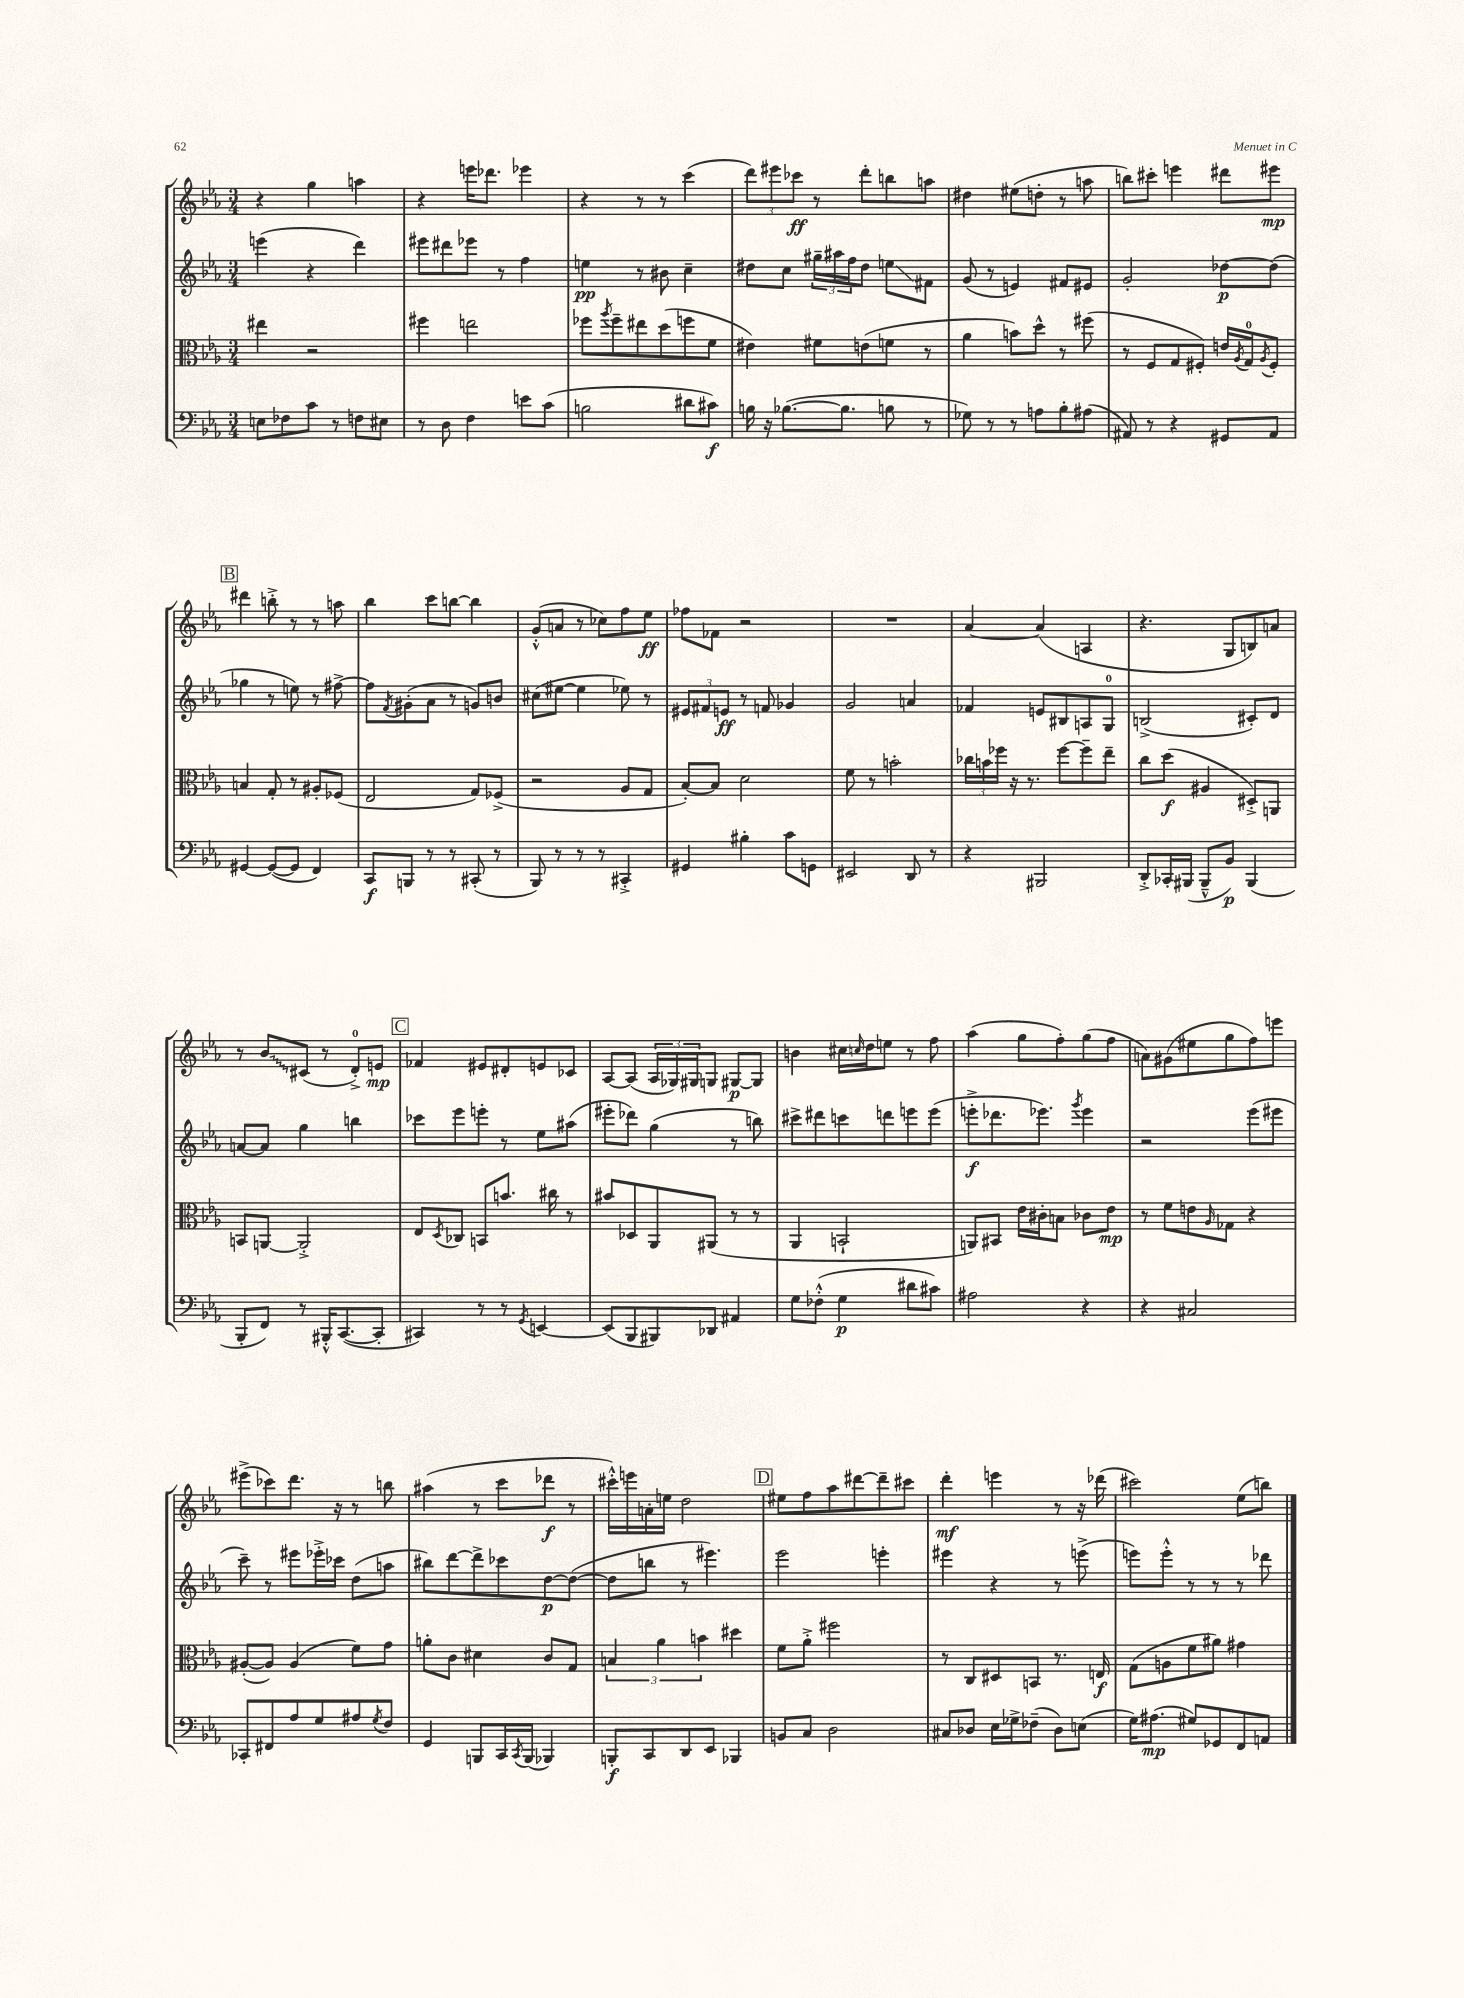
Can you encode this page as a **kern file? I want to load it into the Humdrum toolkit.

**kern	**kern	**kern	**kern
*staff4	*staff3	*staff2	*staff1
*clefF4	*clefC3	*clefG2	*clefG2
*k[b-e-a-]	*k[b-e-a-]	*k[b-e-a-]	*k[b-e-a-]
*M3/4	*M3/4	*M3/4	*M3/4
8E	4ee#	(4eee	4r
8F-	.	.	.
8c	2r	4r	4gg
8r	.	.	.
8F	.	4ddd)	4aa
8E#	.	.	.
=	=	=	=
8r	4ff#	8eee#	4r
8D	.	8ddd#	.
4F	2ee	8eee-	16eee
.	.	.	8.ddd-
.	.	8r	.
8e	.	4ff	4eee-
(8c	.	.	.
=	=	=	=
2B	8ff-	4ee	4r
.	8qaa-	.	.
.	8ff-~	.	.
.	8ee#	8r	8r
.	(8dd	8b#	8r
8d#	8ff	4cc~	(4ccc
8c#)	8f	.	.
=	=	=	=
16B	4e#)	8dd#	12ddd)
16r	.	.	.
.	.	.	12eee#
([8.B-	.	8cc	.
.	.	.	12ccc-
.	8f#	24gg#~	8r
.	.	24aa#	.
8.B-]	.	.	.
.	.	24ff	.
.	(8e	8dd#	8ddd'
8B	8f	8ee	8bb
8r	8r	8f#	8aa
=	=	=	=
8G-)	4a-	(8g	4dd#
8r	.	8r	.
8r	8b)	4e)	(8ee#
8A	8dd^^	.	8dd'
8B-'	8r	8f#	8r
(8A#	(8ff#	8e#	8aa
=	=	=	=
8AA#)	8r	2g'	8bb)
8r	8F	.	8ccc#'
4r	8G	.	4eee
.	8F#')	.	.
8GG#	16e	[8dd-	8ddd#
.	8qA-	.	.
.	16G	.	.
.	8qA-	.	.
8AA#	8F#'	(8dd-]	8eee#
=	=	=	=
[4GG#	4B	4gg-	4ddd#
(8GG#_	8G'	8r	8bb'^
8GG#]	8r	8ee)	8r
4FF)	8A#'	8r	8r
.	(8F-	[8ff#^	8aa
=	=	=	=
8CC	2E-	8ff#]	4bb-
.	.	8qf	.
8BBB	.	(8g#'	.
8r	.	8a-	8ccc
8r	.	8r	[8bb
(8CC#'	8G)	8g)	4bb]
8r	(8F-^	8b	.
=	=	=	=
8BBB-)	2r	(8cc#	(8g'^^
8r	.	[8ee#	8a
8r	.	4ee#]	8r
8r	.	.	8cc-)
4CC#'^	8A-	8ee-)	8ff
.	8G	8r	8ee-
=	=	=	=
4GG#	[8B-')	12e#	8ff-
.	.	12f#	.
.	8B-]	.	8f-
.	.	12e	.
4B#'	2d	8r	2r
.	.	8f	.
8c	.	4g-	.
8GG	.	.	.
=	=	=	=
2EE#	8f	2g	2.r
.	8r	.	.
.	2b'	.	.
8DD	.	4a	.
8r	.	.	.
=	=	=	=
4r	24cc-	4f-	[4a-
.	24b	.	.
.	24ff-	.	.
.	16r	.	.
.	8.r	.	.
2BBB#	.	8e	(4a-]
.	[8ff-	8B#	.
.	8ff-~]	8A	4A
.	8ee-~	8G	.
=	=	=	=
8DD'^	8cc	(2B^	4.r
16CC-'	(8dd	.	.
(16BBB#	.	.	.
8BBB#~^^	4A#	.	.
8BB-)	.	.	8G
(4BBB#	8D#'^)	8c#')	8B)
.	8AA	8d	8a
=	=	=	=
8BBB-'	8BB	[8a	8r
8FF)	[8AA	8a]	8b-
8r	2AA'^]	4gg	(8c#
16BBB#'^^	.	.	8r
([8.CC	.	.	.
.	.	4bb	8d'^)
8CC']	.	.	8e
=	=	=	=
4CC#)	8E-	8ccc-	4f-
.	8qD	.	.
.	8C-	8eee-	.
8r	8BB	8eee'	8e#
8r	8.b	8r	8d#'
8qGG	.	.	.
[4EE	.	8ee-	8e
.	16cc#	.	.
.	8r	(8aa#	8c-
=	=	=	=
(8EE]	8b#	8eee#'	[8A-
8BBB-	8D-	8ddd-)	(8A-]
8BBB#)	8AA-	(4gg	24A-
.	.	.	24G-)
.	.	.	24G#
8DD-	(8AA#	.	8G
4AA#	8r	8r	[8G#
.	8r	8bb)	8G#]
=	=	=	=
8G	4AA-	8ccc#^	4b
(8F-'^^	.	8ddd#	.
4G	2BB`	8ccc	16cc#
.	.	.	16qqcc
.	.	.	16dd
.	.	8ddd	8ee
8d#	.	8eee	8r
8c#)	.	(8eee	8ff
=	=	=	=
2A#	8AA)	8eee'^	(4aa-
.	8BB#	8.ddd-	.
.	16e-	.	8gg
.	16c#'	8.eee-)	.
.	8B	.	8ff')
.	.	8qggg	.
4r	8c-	4eee-	(8gg
.	8e-	.	8ff
=	=	=	=
4r	8r	2r	8a)
.	8f	.	(8g#
2C#	8e	.	8ee#
.	16qqA-	.	.
.	8G-	.	8gg
.	4r	(8eee-	8ff)
.	.	8eee#	8eee
=	=	=	=
8CC-'	([8A#'	8ccc~)	(8eee#^
8FF#	8A#])	8r	8ccc-)
8A-	(4A#	8eee#	8.ddd
8G	.	16eee-'^	.
.	.	16ccc-	16r
8A#	8f)	(8dd	8r
8qG	.	.	.
8F	8g	8aa	8bb
=	=	=	=
4GG	8a'	8bb#)	(4aa#
.	8c	[8ddd	.
8BBB	4d#	8ddd^]	8r
16CC	.	8ccc-	8ccc
8qCC	.	.	.
(16BBB	.	.	.
4BBB-)	8c	[8dd	8ddd-
.	8G	(8dd_	8r
=	=	=	=
8BBB'	6B	8dd]	16ccc#'^^)
.	.	.	16eee
8CC	.	8bb	16a'
.	6a-	.	.
.	.	.	16ee
8DD	.	8r	2dd
.	6b	.	.
8EE-	.	4.eee#)	.
4BBB-	4dd#	.	.
=	=	=	=
8BB	8f	2eee-	8ee#
8C	8a-'^	.	8ff
2D	2ff#	.	8aa-
.	.	.	[8ddd#
.	.	4eee'	8ddd#~]
.	.	.	8ccc#
=	=	=	=
8C#	8r	4eee#	4ddd'
8D-	8C	.	.
16E-	8D#	4r	4eee
16G-^	.	.	.
(8F-~	8BB	.	.
8D-)	8.r	8r	8r
(8E	.	(8eee^	16r
.	16E	.	(16ddd-
=	=	=	=
16G)	(8G	8eee)	2ccc#)
(8.A#	.	.	.
.	8A	8eee'^^	.
8G#)	8f	8r	.
8GG-	8a#)	8r	.
8FF	4g#	8r	(8ee-
8AA	.	8ddd-	8bb)
==	==	==	==
*-	*-	*-	*-
